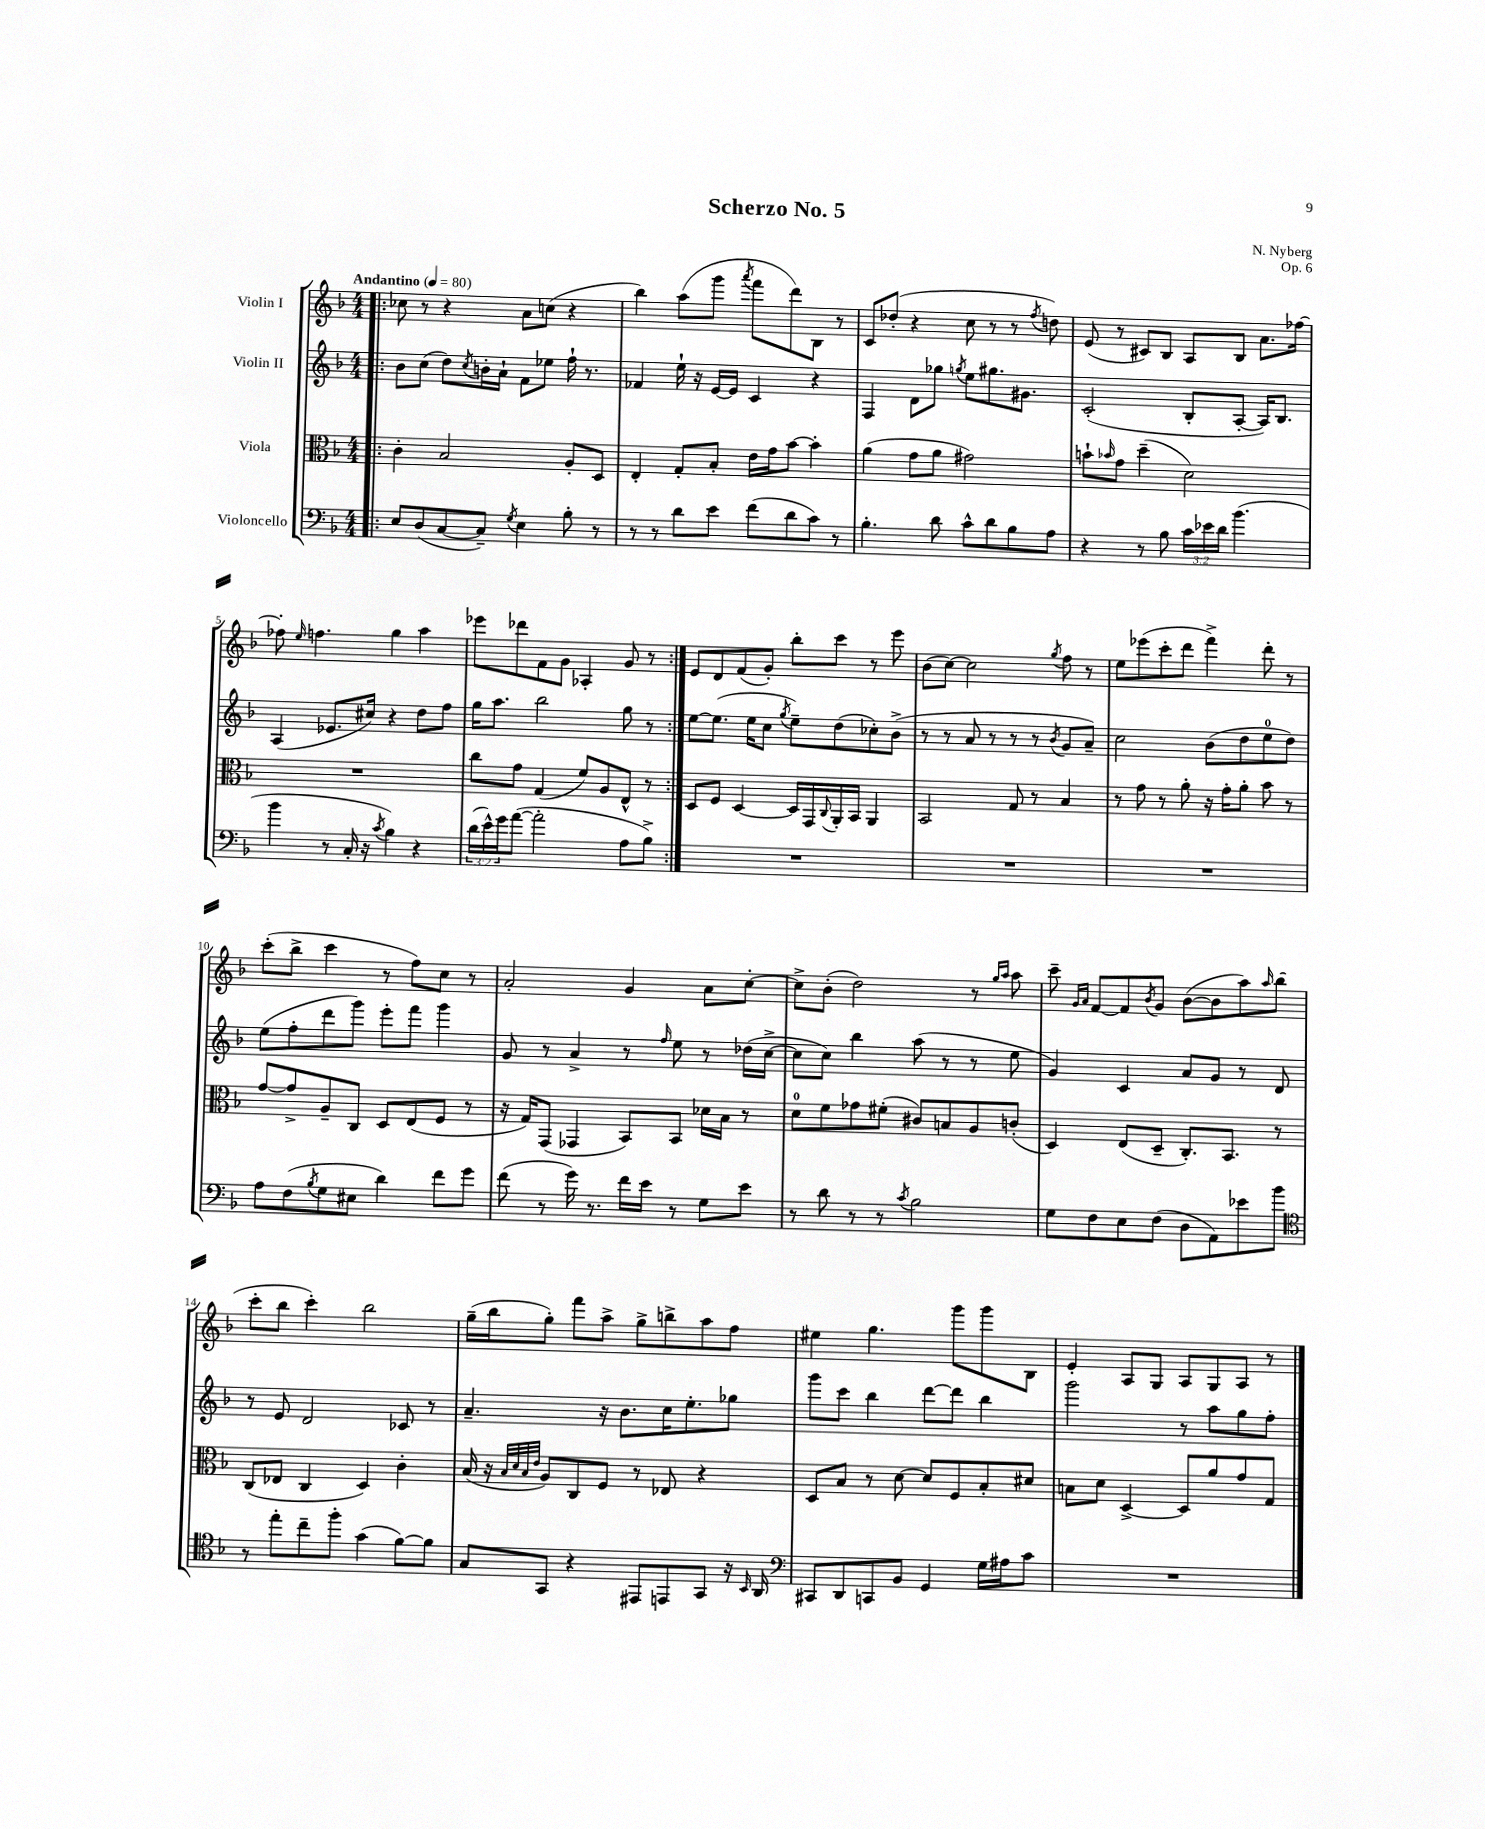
\header { title = "Scherzo No. 5" composer = "N. Nyberg" opus = "Op. 6" }
<<
\new StaffGroup <<
\new Staff = "s0" \with { instrumentName = "Violin I" } {
    \clef treble \key f \major \numericTimeSignature \time 4/4 \tempo "Andantino" 4 = 80
    \repeat volta 2 { \bar ".|:" ces''8 r8 r4 a'8 c''8( r4 |
    bes''4) a''8( g'''8 \acciaccatura { a'''8 } f'''8 d'''8) bes8 r8 |
    c'8 des''8-.( r4 c''8 r8 r8 \acciaccatura { f''8 } d''8) |
    e'8( r8 cis'8) bes8 a8 bes8 a'8. fes''16~ |
    fes''8-. \grace { e''16 } f''4. g''4 a''4 |
    ees'''8 des'''8 f'8 g'8 aes4-. g'8 r8 | }
    e'8 d'8 f'8( g'8-.) bes''8-. c'''8 r8 e'''8 |
    bes'8( c''8~) c''2 \acciaccatura { g''8 } f''8 r8 |
    e''8 ees'''8( c'''8-. d'''8 f'''4->) d'''8-. r8 |
    c'''8-.( bes''8-> c'''4 r8 f''8) c''8 r8 |
    a'2-. g'4 a'8 c''8~-. |
    c''8-> bes'8-.( d''2) r8 \grace { g''16 a''16 } a''8 |
    c'''8-- \grace { g'16 a'16 } f'8~ f'8 \acciaccatura { bes'8 } g'8 bes'8~( bes'8 a''8) \grace { a''16 } bes''8( |
    c'''8-. bes''8 c'''4-.) bes''2 |
    g''16--( bes''16 g''8-.) f'''8 a''8-> g''8-> b''8-> a''8 f''8 |
    eis''4 g''4. g'''8 g'''8 bes8 |
    e'4-. a8 g8 a8 g8 a8 r8 \bar "|." |
}
\new Staff = "s1" \with { instrumentName = "Violin II" } {
    \clef treble \key f \major \numericTimeSignature \time 4/4
    \repeat volta 2 { \bar ".|:" bes'8 c''8( d''8) \acciaccatura { c''8 } b'16-. a'16-! f'8 ees''8 f''16-! r8. |
    fes'4 e''16-! r16 e'16~ e'16 c'4 r4 |
    f4 d'8 ges''8 \acciaccatura { g''8 } e''8 gis''8. gis'8. |
    c'2-.( bes8-. a8~-. a16) bes8. |
    a4( ees'8. cis''16) r4 d''8 f''8 |
    g''16 a''8. bes''2 g''8 r8 | }
    e''8~ e''8.( e''16 c''8 \acciaccatura { g''8 } e''8--) d''8( ces''8-.) bes'8->( |
    r8 r8 a'8 r8 r8 r8 \acciaccatura { bes'8 } g'8 a'8--) |
    c''2 bes'8( d''8 e''8-0 d''8) |
    e''8( f''8-. d'''8 g'''8) e'''8-. f'''8 g'''4 |
    g'8 r8 a'4-> r8 \grace { f''16 } e''8 r8 des''16( c''16~-> |
    c''8 c''8) bes''4 a''8( r8 r8 e''8 |
    g'4) c'4 a'8 g'8 r8 d'8 |
    r8 e'8 d'2 ces'8 r8 |
    a'4.-- r16 bes'8. c''16 e''8.-. ges''8 |
    g'''8 c'''8 bes''4 d'''8~ d'''8 bes''4 |
    g'''2 r8 a''8 g''8 f''8-. \bar "|." |
}
\new Staff = "s2" \with { instrumentName = "Viola" } {
    \clef alto \key f \major \numericTimeSignature \time 4/4
    \repeat volta 2 { \bar ".|:" c'4-. bes2 a8-. d8 |
    e4-. g8-. bes8-. e'16 g'16 bes'8~ bes'4-. |
    a'4( g'8 a'8 gis'2) |
    b'8-! \grace { bes'16 } g'8 d''4--( d'2) |
    R1 |
    c''8 g'8 g4( f'8) a8 e8-^ r8 | }
    d8 f8 d4~ d16 g,16 \appoggiatura { c8 } a,16-. bes,16 a,4 |
    bes,2 g8 r8 bes4 |
    r8 g'8 r8 a'8-. r16 g'16-. a'8-. bes'8 r8 |
    g'8~ g'8-> a8-- c8 d8 e8( f8 r8 |
    r16 g16) g,8( ges,4 bes,8) bes,8 des'16 bes16 r8 |
    d'8-0 f'8 ges'8 fis'8-.( cis'8) b8 a8 c'8-.( |
    d4) e8( d8-- c8.-.) bes,8. r8 |
    c8( ees8 c4 d4) c'4-. |
    bes16( r16 \grace { bes32 d'32 bes32 e'32 } a8) c8 f8 r8 ees8 r4 |
    d8 bes8 r8 d'8~ d'8 f8 bes8-. dis'8 |
    b8 d'8 d4~-> d8 a'8 g'8 g8 \bar "|." |
}
\new Staff = "s3" \with { instrumentName = "Violoncello" } {
    \clef bass \key f \major \numericTimeSignature \time 4/4 \override Staff.TupletNumber.text = #tuplet-number::calc-fraction-text
    \repeat volta 2 { \bar ".|:" e8 d8( c8~ c8--) \acciaccatura { g8 } e4 bes8-. r8 |
    r8 r8 d'8 e'8 f'8( d'8 c'8) r8 |
    bes4.-. d'8 c'8-^ d'8 bes8 a8 |
    r4 r8 bes8 \tuplet 3/2 { c'16 ees'16 d'16 } bes'4.( |
    bes'4 r8 c16-. r16 \acciaccatura { c'8 } bes4) r4 |
    \tuplet 3/2 { d'16( e'16-^) g'16 } a'8~( a'2-. a8 bes8->) | }
    R1 |
    R1 |
    R1 |
    a8 f8( \acciaccatura { bes8 } g8 eis8 d'4) f'8 g'8 |
    f'8( r8 g'16) r8. f'16 e'16 r8 g8 e'8 |
    r8 d'8 r8 r8 \acciaccatura { c'8 } bes2 |
    g8 f8 e8 f8( d8 a,8) ees'8 bes'8 |
    \clef tenor r8 e''8-. c''8-- f''8-. g'4( f'8~) f'8 |
    g8 g,8 r4 eis,8 e,8 g,8 r16 \grace { bes,16 } a,16 |
    \clef bass cis,8 d,8 c,8 bes,8 g,4 g16 ais16 c'8 |
    R1 \bar "|." |
}
>>
>>
